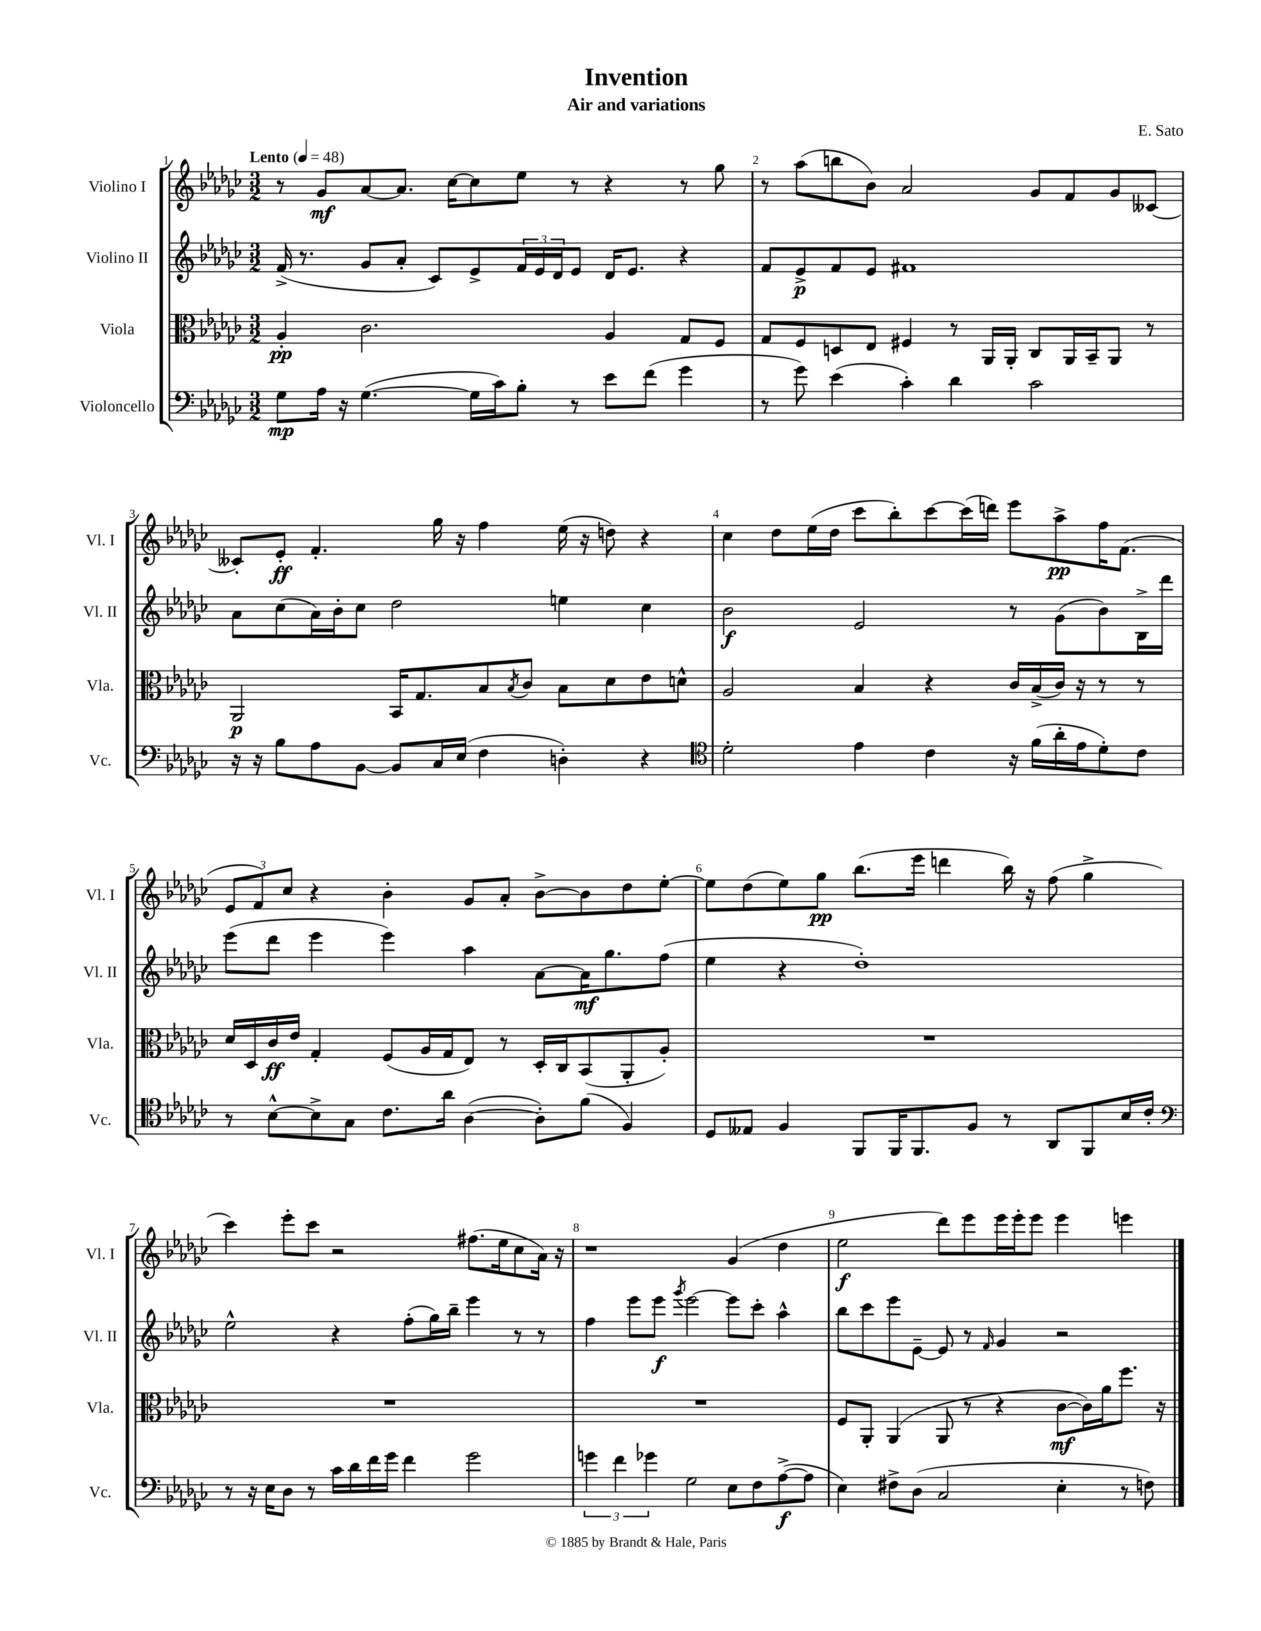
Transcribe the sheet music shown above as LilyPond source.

\header { title = "Invention" composer = "E. Sato" subtitle = "Air and variations" }
<<
\new StaffGroup <<
\new Staff = "s0" \with { instrumentName = "Violino I" shortInstrumentName = "Vl. I" } {
    \clef treble \key ges \major \numericTimeSignature \time 3/2 \tempo "Lento" 4 = 48
    r8 ges'8\mf aes'8~ aes'8. ces''16~ ces''8 ees''8 r8 r4 r8 ges''8 |
    r8 aes''8( b''8 bes'8) aes'2 ges'8 f'8 ges'8 ceses'8~ |
    ceses'8-. ees'8-.\ff f'4.-. ges''16 r16 f''4 ees''16( r16 d''8) r4 |
    ces''4 des''8 ees''16( des''16 ces'''8 bes''8-.) ces'''8~ ces'''16( d'''16) ees'''8 aes''8->\pp f''16 f'8.( |
    \tuplet 3/2 { ees'8 f'8) ces''8 } r4 bes'4-. ges'8 aes'8-. bes'8~-> bes'8 des''8 ees''8~-. |
    ees''8 des''8( ees''8) ges''8\pp bes''8.( ees'''16 d'''4 bes''16) r16 f''8( ges''4-> |
    ces'''4) ees'''8-. ces'''8 r2 fis''8.( ees''16 ces''8 aes'16) r16 |
    r1 ges'4( des''4 |
    ees''2\f des'''8) ees'''8 ees'''16 ees'''16-. ees'''8 ees'''4 e'''4 \bar "|." |
}
\new Staff = "s1" \with { instrumentName = "Violino II" shortInstrumentName = "Vl. II" } {
    \clef treble \key ges \major \numericTimeSignature \time 3/2
    f'16->( r8. ges'8 aes'8-. ces'8) ees'8-> \tuplet 3/2 { f'16 ees'16 des'16 } ees'8 des'16 ees'8. r4 |
    f'8 ees'8->\p f'8 ees'8 fis'1 |
    aes'8 ces''8( aes'16) bes'16-. ces''8 des''2 e''4 ces''4 |
    bes'2\f ees'2 r8 ges'8( bes'8) bes16-> des'''16 |
    ees'''8( des'''8 ees'''4 ees'''4) aes''4 aes'8~ aes'16\mf ges''8. f''8( |
    ees''4 r4 des''1-.) |
    ees''2-^ r4 f''8-.( ges''16) bes''16-- ees'''4 r8 r8 |
    f''4 ees'''8 ees'''8\f \acciaccatura { ges'''8 } ees'''2~ ees'''8 ces'''8-. aes''4-^ |
    bes''8 ces'''8 ees'''8 ees'8~-- ees'8 r8 \grace { f'16 } ges'4 r2 \bar "|." |
}
\new Staff = "s2" \with { instrumentName = "Viola" shortInstrumentName = "Vla." } {
    \clef alto \key ges \major \numericTimeSignature \time 3/2
    aes4-.\pp ces'2. aes4 ges8 f8 |
    ges8 f8 d8 ees8 fis4 r8 aes,16 aes,16-. ces8 aes,16 bes,16-- aes,8 r8 |
    aes,2\p bes,16 ges8. bes8 \acciaccatura { bes8 } ces'8 bes8 des'8 ees'8 d'8-^ |
    aes2 bes4 r4 ces'16 bes16->( ces'16) r16 r8 r8 |
    des'16 des16 ces'16\ff ees'16 ges4-. f8( aes16 ges16 ees8) r8 des16-. ces16 bes,8( aes,8-. aes8-.) |
    R1. |
    R1. |
    R1. |
    f8 aes,8-. aes,4( aes,8 r8 r4 ces'8~\mf ces'16) aes'16 f''8. r16 \bar "|." |
}
\new Staff = "s3" \with { instrumentName = "Violoncello" shortInstrumentName = "Vc." } {
    \clef bass \key ges \major \numericTimeSignature \time 3/2
    ges8\mp aes16 r16 ges4.~( ges16 ces'16) bes8-. r8 ees'8 f'8( ges'4 |
    r8 ges'8) ees'4( ces'4-.) des'4 ces'2 |
    r16 r16 bes8 aes8 bes,8~ bes,8 ces16 ees16( f4 d4-.) r4 |
    \clef tenor des'2-. ees'4 ces'4 r16 f'16( aes'16-. ees'16 des'8-.) ces'8 |
    r8 bes8~-^ bes8-> ges8 ces'8. aes'16 aes4~( aes8-.) f'8( f4) |
    des8 eeses8 f4 f,8 f,16 f,8. f8 r8 aes,8 f,8 bes16 ces'16-. |
    \clef bass r8 r16 ees16 des8 r8 ces'16 des'16 f'16 ges'16 f'4 ges'2 |
    \tuplet 3/2 { g'4 f'4 ges'4 } ges2 ees8 f8 aes8~->\f( aes8 |
    ees4) fis8-> des8( ces2 ees4-. r8 f8) \bar "|." |
}
>>
>>
\layout { \context { \Score \override BarNumber.break-visibility = ##(#f #t #t) barNumberVisibility = #all-bar-numbers-visible } }
